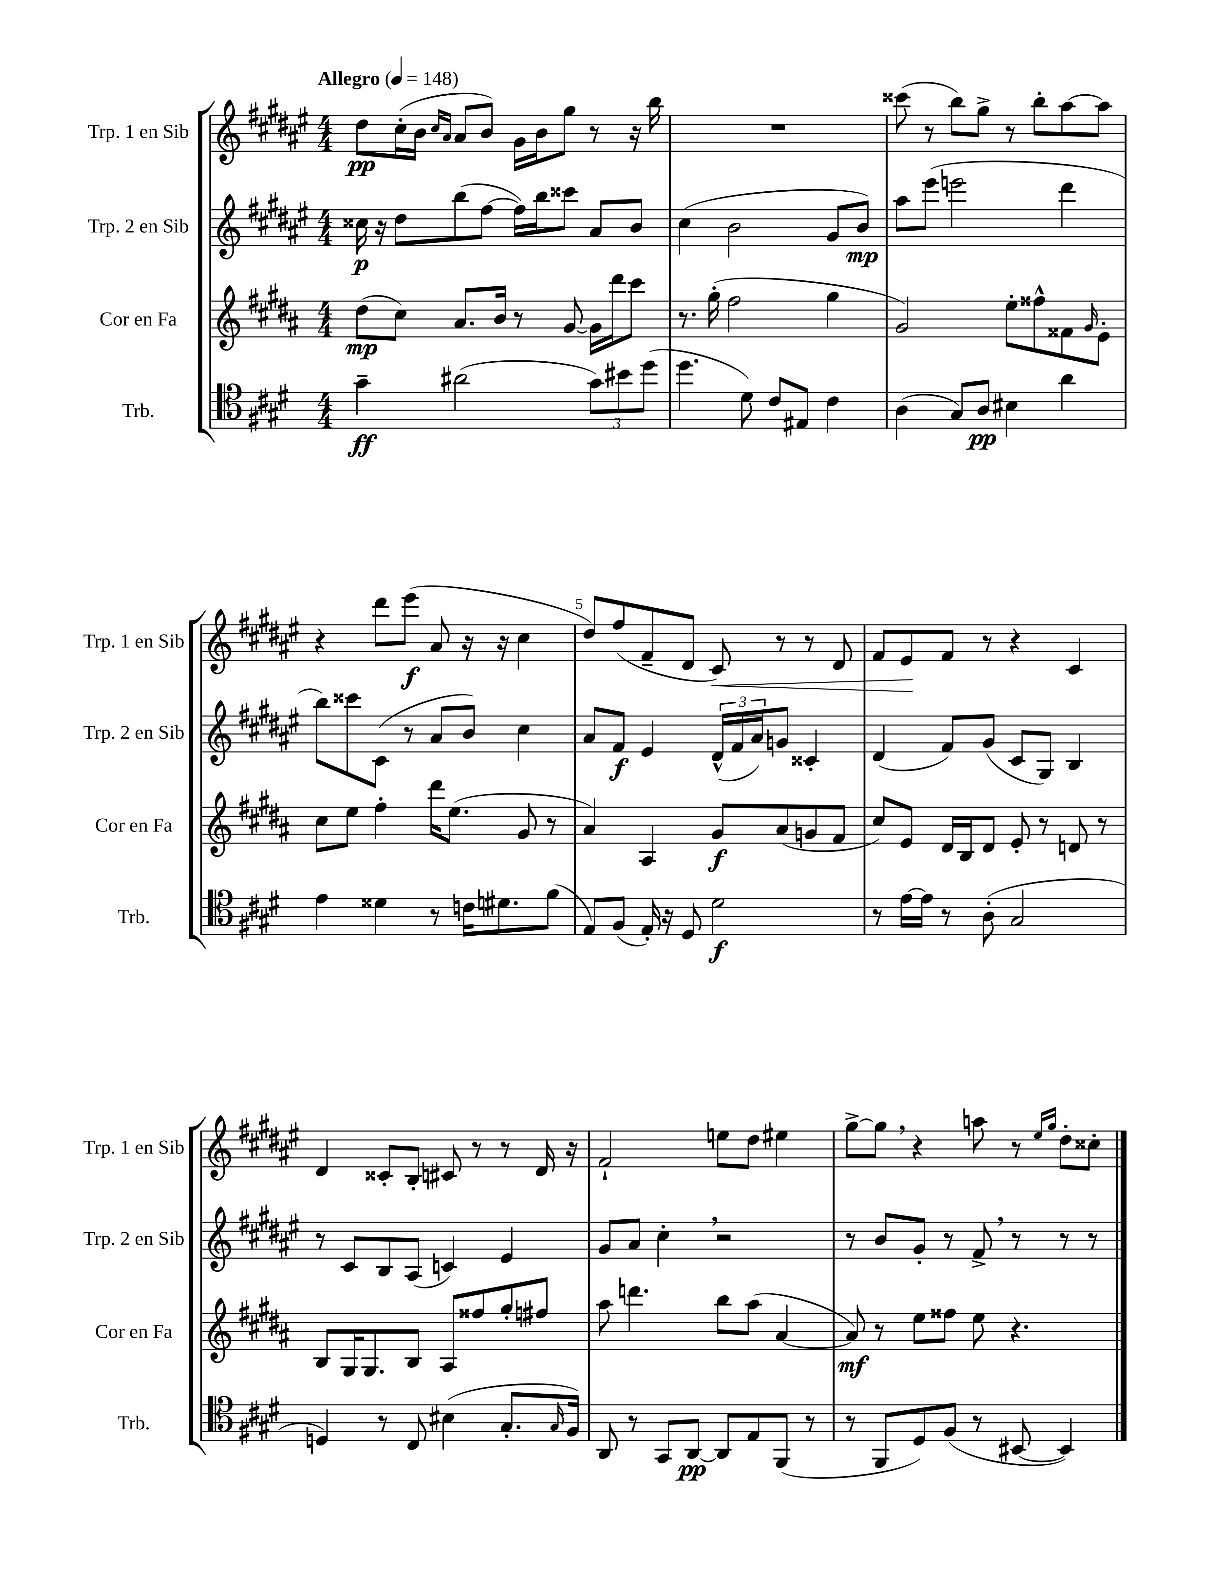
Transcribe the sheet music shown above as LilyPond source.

<<
\new StaffGroup <<
\new Staff = "s0" \with { instrumentName = "Trp. 1 en Sib" shortInstrumentName = "Trp. 1 en Sib" } {
    \clef treble \key fis \major \numericTimeSignature \time 4/4 \tempo "Allegro" 4 = 148
    dis''8\pp cis''16-.( b'16 \grace { cis''16 ais'16 } ais'8 b'8) gis'16 b'16 gis''8 r8 r16 b''16 |
    R1 |
    cisis'''8( r8 b''8) gis''8-> r8 b''8-. ais''8~ ais''8 |
    r4 dis'''8 eis'''8\f( ais'8 r16 r16 cis''4 |
    dis''8) fis''8( fis'8-- dis'8 cis'8\<) r8 r8 dis'8 |
    fis'8 eis'8\! fis'8 r8 r4 cis'4 |
    dis'4 cisis'8-. b8-. cis'8 r8 r8 dis'16 r16 |
    fis'2-! e''8 dis''8 eis''4 |
    gis''8~-> gis''8 \breathe r4 a''8 r8 \grace { eis''16 gis''16 } dis''8-. cisis''8-. \bar "|." |
}
\new Staff = "s1" \with { instrumentName = "Trp. 2 en Sib" shortInstrumentName = "Trp. 2 en Sib" } {
    \clef treble \key fis \major \numericTimeSignature \time 4/4
    cisis''16\p r16 dis''8 b''8( fis''8~ fis''16) b''16 cisis'''8 ais'8 b'8 |
    cis''4( b'2 gis'8 b'8\mp) |
    ais''8 eis'''8( e'''2 dis'''4 |
    b''8) cisis'''8 cis'8( r8 ais'8 b'8) cis''4 |
    ais'8 fis'8\f eis'4 \tuplet 3/2 { dis'16-^( fis'16 ais'16) } g'8 cisis'4-. |
    dis'4( fis'8) gis'8( cis'8 gis8) b4 |
    r8 cis'8 b8 ais8( c'4) eis'4 |
    gis'8 ais'8 cis''4-. \breathe r2 |
    r8 b'8 gis'8-. r8 fis'8-> \breathe r8 r8 r8 \bar "|." |
}
\new Staff = "s2" \with { instrumentName = "Cor en Fa" shortInstrumentName = "Cor en Fa" } {
    \clef treble \key b \major \numericTimeSignature \time 4/4
    dis''8\mp( cis''8) ais'8. b'16 r8 gis'8~ gis'16 dis'''16 cis'''8 |
    r8. gis''16-.( fis''2 gis''4 |
    gis'2) e''8-. fisis''8-^ fisis'8 \grace { gis'16 } e'8-. |
    cis''8 e''8 fis''4-. dis'''16 e''8.( gis'8 r8 |
    ais'4) ais4 gis'8\f ais'8( g'8 fis'8 |
    cis''8) e'8 dis'16 b16 dis'8 e'8-. r8 d'8 r8 |
    b8 gis16 gis8. b8 ais8 fisis''8 gis''8-. fis''8 |
    ais''8 d'''4. b''8 ais''8( ais'4~ |
    ais'8\mf) r8 e''8 fisis''8 e''8 r4. \bar "|." |
}
\new Staff = "s3" \with { instrumentName = "Trb." shortInstrumentName = "Trb." } {
    \clef tenor \key e \major \numericTimeSignature \time 4/4
    gis'4--\ff ais'2( \tuplet 3/2 { gis'8) bis'8 dis''8( } |
    dis''4. dis'8) cis'8 eis8 cis'4 |
    a4( gis8) a8\pp bis4 a'4 |
    e'4 disis'4 r8 c'16 dis'8. fis'8( |
    e8) fis8( e16-.) r16 dis8 dis'2\f |
    r8 e'16~ e'16 r8 a8-.( gis2 |
    d4) r8 cis8 bis4( gis8.-. \grace { gis16 } fis16) |
    a,8 r8 gis,8 a,8~\pp a,8 e8 fis,8( r8 |
    r8 fis,8 dis8) fis8( r8 bis,8~ bis,4) \bar "|." |
}
>>
>>
\layout { \context { \Score \override BarNumber.break-visibility = ##(#f #t #t) barNumberVisibility = #(every-nth-bar-number-visible 5) } }
